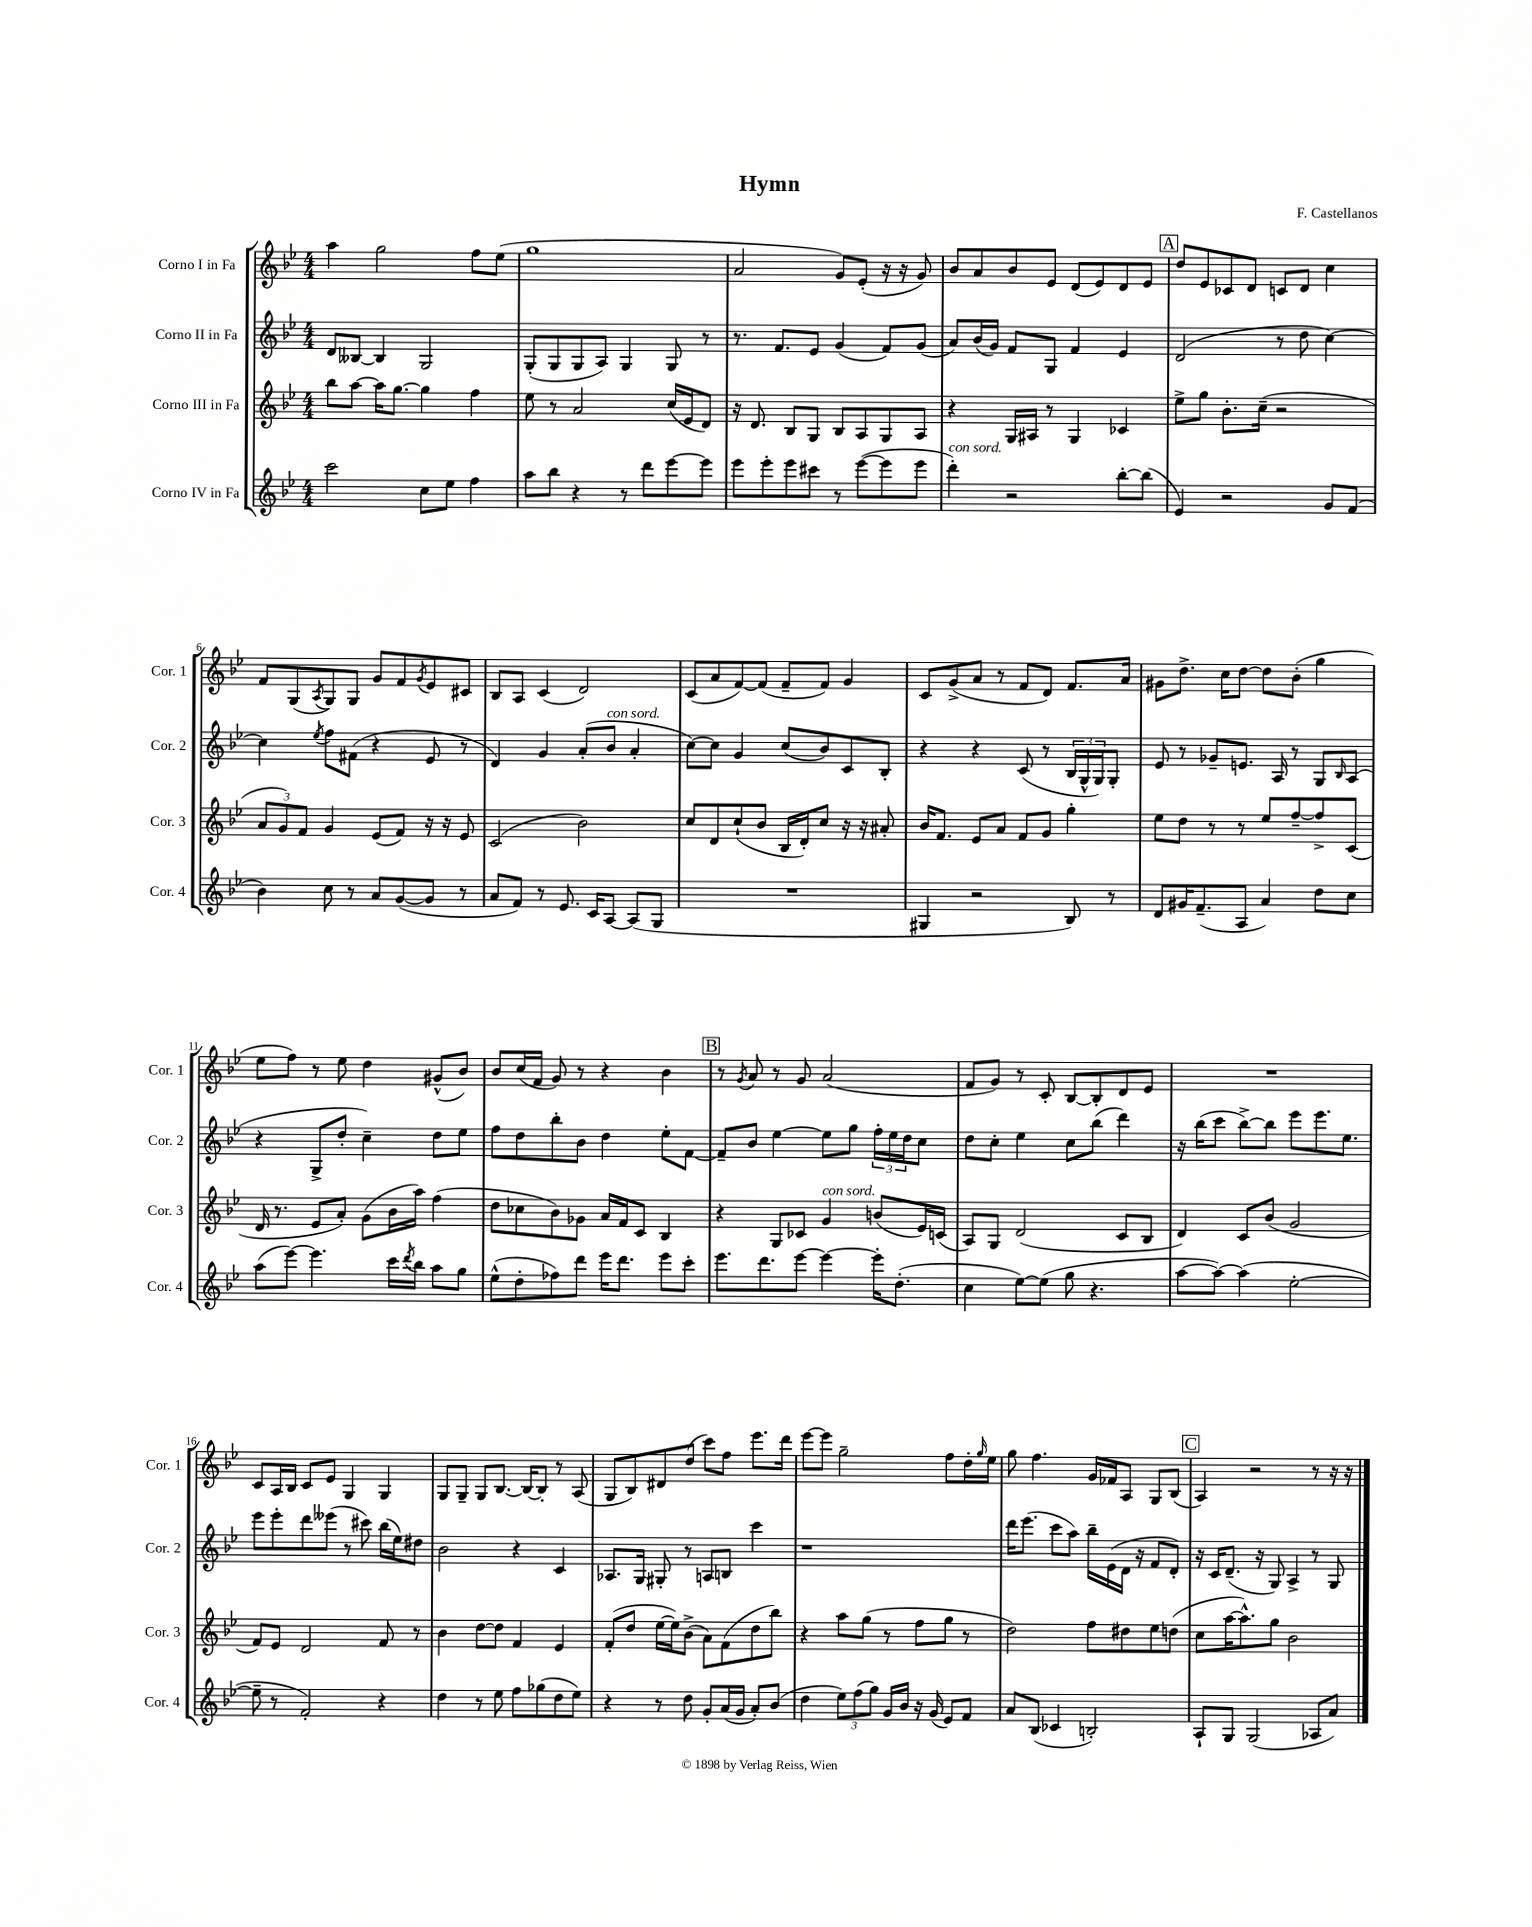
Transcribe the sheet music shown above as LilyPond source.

\header { title = "Hymn" composer = "F. Castellanos" }
<<
\new StaffGroup <<
\new Staff = "s0" \with { instrumentName = "Corno I in Fa" shortInstrumentName = "Cor. 1" } {
    \clef treble \key bes \major \numericTimeSignature \time 4/4
    a''4 g''2 f''8 ees''8( |
    g''1 |
    a'2 g'8) ees'8-.( r16 r16 g'8) |
    bes'8 a'8 bes'8 ees'8 d'8( ees'8) d'8 ees'8 |
    \mark \markup { \box "A" } d''8 ees'8 ces'8 d'8 c'8 d'8 c''4 |
    f'8 g8( \acciaccatura { a8 } g8) g8 g'8 f'8 \acciaccatura { g'8 } ees'8 cis'8 |
    bes8 a8 c'4( d'2) |
    c'8( a'8 f'8~) f'8( f'8-- f'8) g'4 |
    c'8 g'8->( a'8 r8 f'8 d'8) f'8. a'16 |
    gis'8 d''8.-> c''16 d''8~ d''8 bes'8-.( g''4 |
    ees''8 f''8) r8 ees''8 d''4 gis'8-^( bes'8) |
    bes'8 c''16( f'16 g'8) r8 r4 bes'4 |
    \mark \markup { \box "B" } r8 \acciaccatura { g'8 } a'8 r8 g'8 a'2( |
    f'8 g'8) r8 c'8-. bes8~ bes8-. d'8 ees'8 |
    R1 |
    c'8 a16 bes16 c'8 ees'8 g4 g4 |
    g8 g8-- g8 bes8.~ bes16~ bes8-. r8 a8( |
    g8 bes8) dis'8 d''8( c'''8) f''8 ees'''8. d'''16 |
    ees'''8~ ees'''8 g''2-- f''8 d''16-. \grace { g''16 } ees''16 |
    g''8 f''4. g'16 fes'16 a8 g8 bes8( |
    \mark \markup { \box "C" } a4) r2 r8 r16 r16 \bar "|." |
}
\new Staff = "s1" \with { instrumentName = "Corno II in Fa" shortInstrumentName = "Cor. 2" } {
    \clef treble \key bes \major \numericTimeSignature \time 4/4
    d'8 beses8~ beses4 g2 |
    g8-.( g8 g8 a8) g4 g8 r8 |
    r8. f'8. ees'8 g'4( f'8) g'8( |
    a'8) bes'16( g'16) f'8 g8 f'4 ees'4 |
    \mark \markup { \box "A" } d'2( r8 d''8 c''4~) |
    c''4 \acciaccatura { ees''8 } f''8 fis'8( r4 ees'8 r8 |
    d'4) g'4 a'8-.( bes'8^\markup { \italic "con sord." } a'4-. |
    c''8~) c''8 g'4 c''8( bes'8) c'8 bes8-. |
    r4 r4 c'8( r8 \tuplet 3/2 { bes16 g16-^ g16) } g8-. |
    ees'8 r8 ges'8-- e'8. a16 r8 g8 \grace { bes16 } a8( |
    r4 g8-> d''8-. c''4--) d''8 ees''8 |
    f''8 d''8 bes''8-. bes'8 d''4 ees''8-. f'8~ |
    \mark \markup { \box "B" } f'8-- bes'8 ees''4~ ees''8 g''8 \tuplet 3/2 { f''16-. ees''16 d''16 } c''8 |
    d''8 c''8-. ees''4 c''8 bes''8( d'''4) |
    r16 bes''16( c'''8 bes''8~->) bes''8 ees'''8 ees'''8. ees''8. |
    ees'''8 ees'''8-. d'''8 eeses'''8( r8 cis'''8) bes''16( ees''16) dis''8 |
    bes'2 r4 c'4 |
    aes8. g16 gis8-. r8 a8 b8 c'''4 |
    r1 |
    d'''16 ees'''8.( c'''8 a''8) bes''16-- ees'16( d'16 r16 f'8 d'8-.) |
    \mark \markup { \box "C" } r16 c'16 d'8.--( r16 g8) a4-> r8 g8 \bar "|." |
}
\new Staff = "s2" \with { instrumentName = "Corno III in Fa" shortInstrumentName = "Cor. 3" } {
    \clef treble \key bes \major \numericTimeSignature \time 4/4
    bes''8 a''8~ a''16 g''8.~ g''4 f''4 |
    ees''8 r8 a'2 c''16( ees'16 d'8) |
    r16 d'8. bes8 g8 bes8 a8 g8 a8 |
    r4 g16 ais16 r8 g4 ces'4 |
    \mark \markup { \box "A" } ees''8-> g''8 bes'8.-. c''16--( r2 |
    \tuplet 3/2 { a'8 g'8) f'8 } g'4 ees'8( f'8) r16 r16 ees'8 |
    c'2( bes'2) |
    c''8 d'8 c''8-!( bes'8 bes16 d'16-.) c''8 r16 r16 ais'8-. |
    bes'16 f'8. ees'8 a'8 f'8 g'8 g''4-. |
    ees''8 d''8 r8 r8 ees''8 f''8~-- f''8-> c'8( |
    d'16 r8. ees'8 a'8-.) g'8( bes'16 a''16) f''4( |
    d''8 ces''8 bes'8) ges'8 a'16 f'16 c'8 bes4 |
    \mark \markup { \box "B" } r4 g8 ces'8 g'4^\markup { \italic "con sord." } b'8( ees'16) c'16( |
    a8) g8 d'2( c'8 bes8 |
    d'4) c'8 bes'8( g'2 |
    f'8) ees'8 d'2 f'8 r8 |
    bes'4 d''8~ d''8 f'4 ees'4 |
    f'8-.( d''8 ees''16~ ees''16) bes'8->( a'8) f'8( d''8 bes''8) |
    r4 a''8 g''8( r8 f''8 g''8 r8 |
    d''2) f''8 dis''8 ees''8 d''8( |
    \mark \markup { \box "C" } c''8 a''16~ a''8.-^) g''8 bes'2 \bar "|." |
}
\new Staff = "s3" \with { instrumentName = "Corno IV in Fa" shortInstrumentName = "Cor. 4" } {
    \clef treble \key bes \major \numericTimeSignature \time 4/4
    c'''2 c''8 ees''8 f''4 |
    a''8 bes''8 r4 r8 d'''8 ees'''8~ ees'''8 |
    ees'''8 ees'''8-. ees'''8 cis'''8 r8 ees'''8~( ees'''8 ees'''8 |
    d'''4-.^\markup { \italic "con sord." }) r2 bes''8~-. bes''8( |
    \mark \markup { \box "A" } ees'4) r2 g'8 f'8( |
    bes'4) c''8 r8 a'8 g'8~( g'8 r8 |
    a'8 f'8) r8 ees'8. c'16 a8~ a8( g8 |
    R1 |
    gis4 r2 bes8) r8 |
    d'8 gis'16 f'8.--( a8 a'4) d''8 c''8 |
    a''8( ees'''8~) ees'''4. c'''16 \acciaccatura { d'''8 } bes''16 a''8 g''8 |
    ees''8-^( d''8-. fes''8) d'''8 ees'''16 d'''8. ees'''8 c'''8-. |
    \mark \markup { \box "B" } ees'''8. d'''8. ees'''8~ ees'''4~ ees'''16-. d''8.-.( |
    c''4 ees''8~) ees''8( g''8 r4. |
    a''8~ a''8~) a''4( ees''2~-. |
    ees''8-- r8 f'2-.) r4 |
    d''4 r8 ees''8 f''8 ges''8( d''8 ees''8) |
    r4 r8 d''8 g'8-. a'16( g'16 a'8-.) bes'8( |
    d''4 \tuplet 3/2 { ees''8) f''8( g''8) } g'16 bes'16 r16 g'16( ees'8) f'8 |
    a'8 bes8( ces'4 b2-.) |
    \mark \markup { \box "C" } a8-! g8 g2( aes8 a'8) \bar "|." |
}
>>
>>
